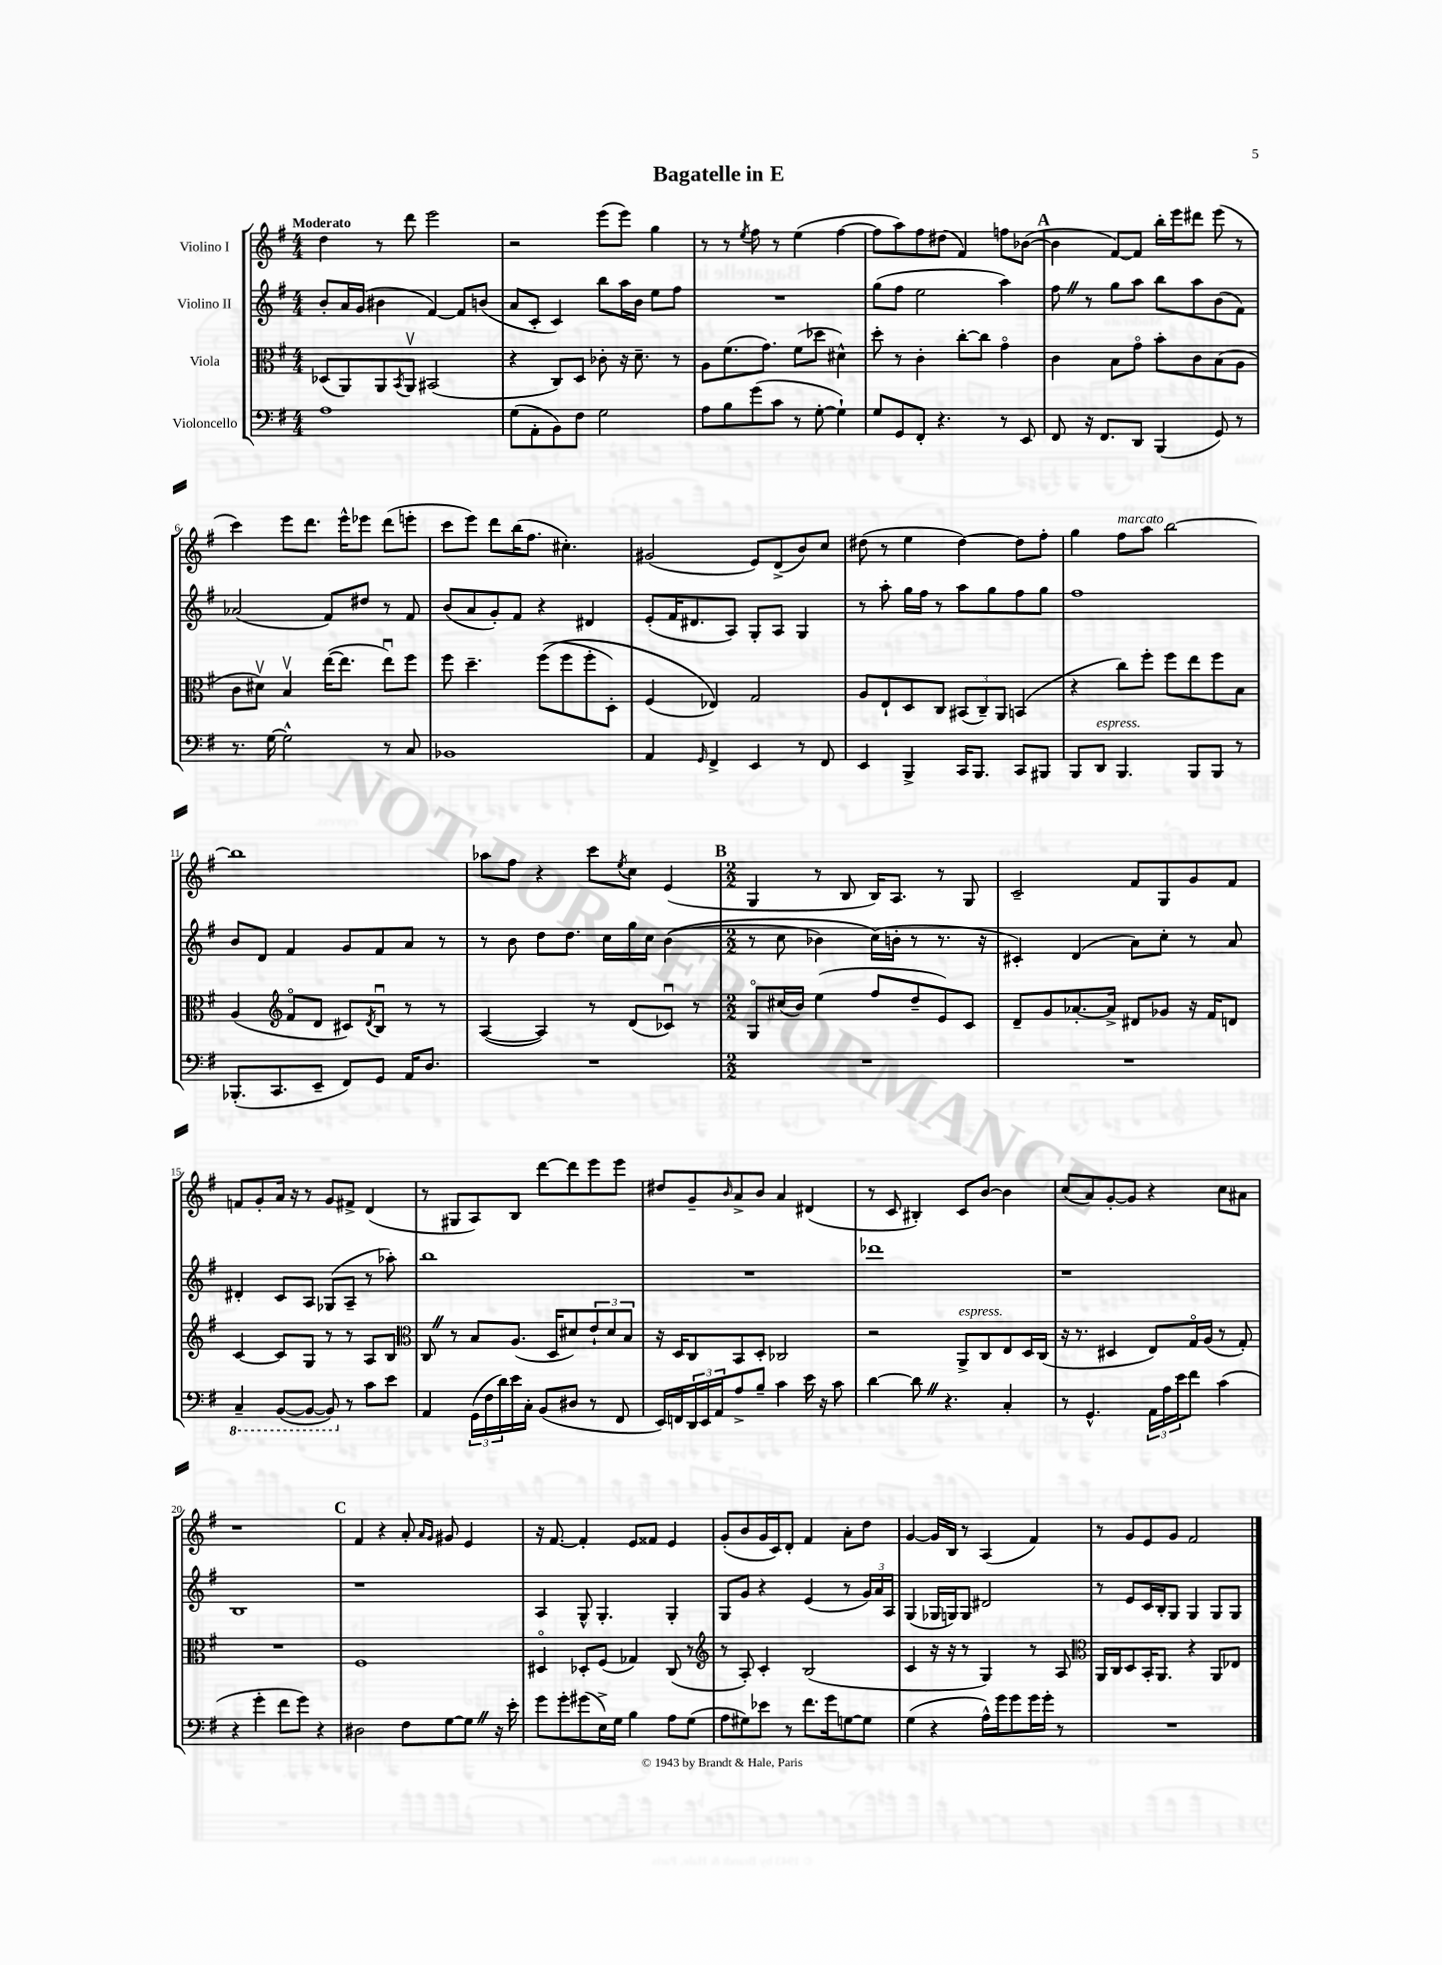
\header { title = "Bagatelle in E" }
<<
\new StaffGroup <<
\new Staff = "s0" \with { instrumentName = "Violino I" } {
    \clef treble \key g \major \numericTimeSignature \time 4/4 \tempo "Moderato"
    d''4 r8 d'''8 e'''2 |
    r2 e'''8( e'''8) g''4 |
    r8 r8 \acciaccatura { e''8 } fis''8 r8 e''4( fis''4~ |
    fis''8 a''8) fis''8 dis''8( fis'4) f''8 bes'8~( |
    \mark \markup { \bold "A" } bes'4 fis'8~) fis'8 b''16-. e'''16 dis'''8 e'''8( r8 |
    c'''4) e'''8 d'''8. e'''16-^ ees'''8 d'''8( e'''8-. |
    c'''8 e'''8) d'''8 b''16( fis''8. cis''4.-.) |
    gis'2( e'8) d'8->( b'8) c''8 |
    dis''8( r8 e''4 dis''4~) dis''8 fis''8-. |
    g''4 fis''8^\markup { \italic "marcato" } a''8 b''2~ |
    b''1 |
    aes''8 fis''8 r4 c'''8 \acciaccatura { e''8 } c''8 e'4( |
    \mark \markup { \bold "B" } \numericTimeSignature \time 2/2 g4 r8 b8 b16) a8. r8 g8 |
    c'2-- fis'8 g8 g'8 fis'8 |
    f'8 g'8-. a'16 r16 r8 g'8 fis'8-> d'4( |
    r8 gis8 a8) b8 d'''8~ d'''8 e'''8 e'''8 |
    dis''8 g'8-- \grace { b'16 } a'8-> b'8 a'4 dis'4( |
    r8 c'8 bis4-.) c'8 b'8~ b'4 |
    c''8( a'8) g'8~-. g'8 r4 c''8 ais'8 |
    r1 |
    \mark \markup { \bold "C" } fis'4 r4 a'8-. \grace { a'16 g'16 } gis'8 e'4 |
    r16 fis'8.~ fis'4-. e'8 fisis'8 e'4 |
    g'8-.( b'8 g'16 c'16) d'8-. fis'4 a'8-. d''8 |
    g'4~ g'16 b16 r8 a4( fis'4) |
    r8 g'8 e'8 g'8 fis'2 \bar "|." |
}
\new Staff = "s1" \with { instrumentName = "Violino II" } {
    \clef treble \key g \major \numericTimeSignature \time 4/4
    b'8-. a'16 g'16( bis'4 fis'4~) fis'8 b'8( |
    a'8 c'8-. c'4) b''8 a''16 b'16 e''8 fis''8 |
    R1 |
    g''8( fis''8 e''2 a''4) |
    \mark \markup { \bold "A" } fis''8 \once \override BreathingSign.text = \markup { \musicglyph "scripts.caesura.straight" } \breathe r8 g''8 a''8 b''8 a''8 b'8( fis'8) |
    aes'2( fis'8) dis''8 r8 fis'8 |
    b'8( a'8 g'8-.) fis'8 r4 dis'4 |
    e'8-.( fis'16 dis'8. a8) g8-. a8 g4 |
    r8 a''8-. g''16 fis''16 r8 a''8 g''8 fis''8 g''8 |
    fis''1 |
    b'8 d'8 fis'4 g'8 fis'8 a'8 r8 |
    r8 b'8 d''8 d''8. c''16 g''16 c''16 b'4(\( |
    \mark \markup { \bold "B" } \numericTimeSignature \time 2/2 r8 c''8 bes'4) c''16(\) b'16-. r8 r8. r16 |
    cis'4-.) d'4( a'8) c''8-. r8 a'8 |
    dis'4-. c'8 a8 ges8( a8-- r8 aes''8-.) |
    b''1 |
    R1 |
    des'''1 |
    r1 |
    b1 |
    \mark \markup { \bold "C" } r1 |
    a4 g8-^ g4.-. g4-. |
    g8 g'8 r4 e'4( r8 \tuplet 3/2 { g'16) a'16 a16 } |
    g4( ges16 g16) g8 dis'2 |
    r8 e'8 c'16 b16-. g8 g4 g8 g8 \bar "|." |
}
\new Staff = "s2" \with { instrumentName = "Viola" } {
    \clef alto \key g \major \numericTimeSignature \time 4/4
    des8( a,8) a,8 \acciaccatura { b,8 } a,8\upbow bis,2( |
    r4 c8) d8 ces'8-. r16 d'8.-- r8 |
    a8 fis'8.( g'8.) fis'8( des''8 dis'4-^) |
    d''8-. r8 c'4-. c''8~-. c''8 g'4\flageolet |
    \mark \markup { \bold "A" } c'4 b8 g'8\flageolet b'8-. c'8 b8( a8 |
    c'8 dis'8\upbow) b4\upbow e''16~( e''8. e''8\downbow) fis''8 |
    fis''8 d''4.-- fis''8(\( fis''8 fis''8-. d8-.) |
    fis4( ees4)\) g2 |
    a8 e8-! d8 c8 \tuplet 3/2 { bis,8( c8--) a,8 } b,4( |
    r4 c''8) fis''8-. fis''8 e''8 fis''8 b8 |
    a4( \clef treble fis'8\flageolet d'8 cis'8) \acciaccatura { d'8 } b8\downbow r8 r8 |
    a4~( a4) r8 d'8( ces'8\downbow) r8 |
    \mark \markup { \bold "B" } \numericTimeSignature \time 2/2 g8\flageolet cis''16( b'16) e''4( fis''8 d''8-- e'8) c'8 |
    d'8-- g'8 aes'8.~-. aes'16-> dis'8 ges'8 r16 fis'16 d'8 |
    c'4~ c'8 g8 r8 r8 a8 b8 |
    \clef alto c8 \once \override BreathingSign.text = \markup { \musicglyph "scripts.caesura.straight" } \breathe r8 b8 a8.( d16 dis'8) \tuplet 3/2 { e'8-! dis'8 b8 } |
    r16 d16 c8 b,8 d8-. ces2 |
    r2 a,8->^\markup { \italic "espress." } c8 e8 d16 c16( |
    r16 r8. dis4 e8) g16\flageolet a16( r8 g8-.) |
    R1 |
    \mark \markup { \bold "C" } fis1 |
    dis4\flageolet des8-. fis8( ges4) c8( r8 |
    \clef treble r8 a8-.) c'4-. b2( |
    c'4 r16 r16 r8 g4) r8 a8 |
    \clef alto a,16 c16 d8 b,16-. a,8. r4 a,8 ees8 \bar "|." |
}
\new Staff = "s3" \with { instrumentName = "Violoncello" } {
    \clef bass \key g \major \numericTimeSignature \time 4/4
    a1 |
    g8( a,8-. b,8) fis8 g2 |
    a8 b8 g'8( c'8 r8 g8~-. g4-!) |
    g8 g,8 fis,8-. r4. r8 e,8 |
    \mark \markup { \bold "A" } fis,8 r16 fis,8. d,8 b,,4( g,8) r8 |
    r8. g16~ g2-^ r8 c8 |
    bes,1 |
    a,4 \grace { g,16 } fis,4-> e,4 r8 fis,8 |
    e,4 b,,4-> c,16 b,,8. c,8 bis,,8 |
    b,,8 d,8^\markup { \italic "espress." } b,,4. b,,8 b,,8 r8 |
    bes,,8.-.( c,8. e,8-- fis,8) g,8 a,16 d8. |
    R1 |
    \mark \markup { \bold "B" } \numericTimeSignature \time 2/2 R1 |
    R1 |
    \ottava #-1 c,4-- b,,8~( b,,8~ b,,8) \ottava #0 r8 c'8 e'8 |
    a,4 \tuplet 3/2 { g,16( fis16 d'16) } e'16 c16-. b,8( dis8 r8 fis,8 |
    e,16) f,16 \tuplet 3/2 { d,16 e,16 a,16 } a8-> b8-- c'4 e'16 r16 c'8 |
    d'4~ d'8 \once \override BreathingSign.text = \markup { \musicglyph "scripts.caesura.straight" } \breathe r4. c4-. |
    r8 g,4.-^ \tuplet 3/2 { a,16 a16 e'16 } fis'8 c'4( |
    r4 g'4-. fis'8 g'8) r4 |
    \mark \markup { \bold "C" } dis2 fis8 g8~ g8 \once \override BreathingSign.text = \markup { \musicglyph "scripts.caesura.straight" } \breathe r16 e'16-. |
    g'8 g'8-. gis'8( e16->) g16 b4 a8 g8( |
    a8 gis8) ees'8 r8 fis'8. g'16 g8~ g8 |
    g4( r4 a16-^) g'16 g'8 g'16 g'16-. r8 |
    R1 \bar "|." |
}
>>
>>
